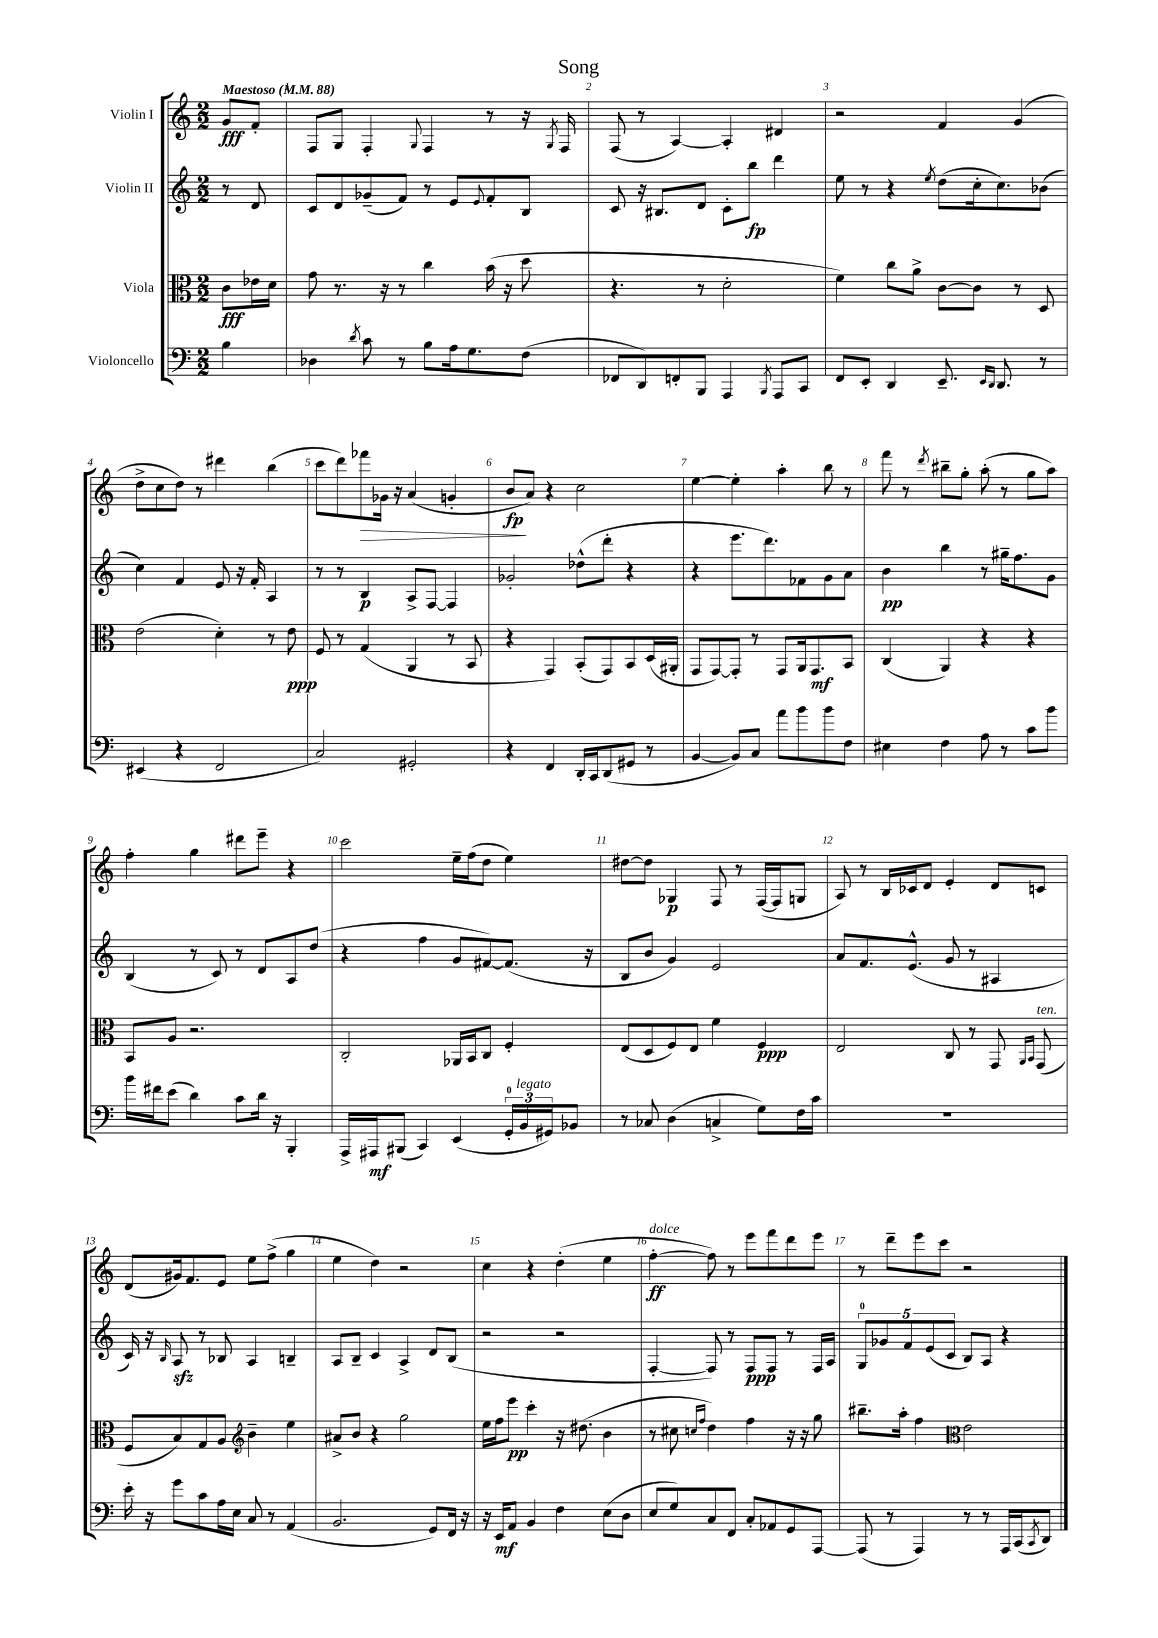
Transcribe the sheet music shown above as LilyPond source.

\header { title = "Song" }
<<
\new StaffGroup <<
\new Staff = "s0" \with { instrumentName = "Violin I" } {
    \clef treble \key c \major \numericTimeSignature \time 2/2 \partial 4 \tempo "Maestoso" 4 = 88
    g'8\fff f'8-. |
    f8 g8 f4-. \appoggiatura { g8 } f4 r8 r16 \acciaccatura { g8 } f16 |
    f8( r8 a4~) a4-. dis'4 |
    r2 f'4 g'4( |
    d''8-> c''8 d''8) r8 dis'''4 b''4( |
    c'''8 d'''8) fes'''8\> ges'16 r16 a'4( g'4-. |
    b'8\fp\! a'8) r4 c''2 |
    e''4~ e''4-. a''4-. b''8 r8 |
    f'''8 r8 \acciaccatura { d'''8 } bis''8-- g''8-. a''8-.( r8 g''8 a''8) |
    f''4-. g''4 dis'''8 e'''8-- r4 |
    c'''2 e''16-- f''16( d''8 e''4) |
    dis''8~ dis''8 ges4\p f8 r8 f16~( f16 g8 |
    a8) r8 b16 ces'16 d'8 e'4-. d'8 c'8 |
    d'8( gis'16) f'8. e'8 e''8 f''8->( g''4 |
    e''4 d''4) r2 |
    c''4 r4 d''4-.( e''4 |
    f''4~-.\ff^\markup { \italic "dolce" } f''8) r8 e'''8 f'''8 d'''8 e'''8 |
    r8 d'''8-- e'''8 c'''8 r2 \bar "|." |
}
\new Staff = "s1" \with { instrumentName = "Violin II" } {
    \clef treble \key c \major \numericTimeSignature \time 2/2 \partial 4
    r8 d'8 |
    c'8 d'8 ges'8--( f'8) r8 e'8 \appoggiatura { e'8 } f'8-. b8 |
    c'8 r16 bis8. d'8 c'8-. b''8\fp d'''4 |
    e''8 r8 r4 \acciaccatura { e''8 } d''8( c''16-. c''8.) bes'8( |
    c''4) f'4 e'8 r16 f'16-. a4 |
    r8 r8 b4\p a8-> f8~ f4 |
    ges'2-. des''8-^( d'''8-. r4 |
    r4 e'''8. d'''8.) fes'8 g'8 a'8 |
    b'4\pp b''4 r8 gis''16-- f''8. g'8 |
    b4( r8 c'8) r8 d'8 a8 d''8( |
    r4 f''4 g'8 fis'8~) fis'8.( r16 |
    b8 b'8 g'4) e'2 |
    a'8 f'8. e'8.-^( g'8 r8 ais4 |
    c'16) r16 \grace { b16 } a8\sfz r8 bes8 a4 b4-- |
    a8 b8-- c'4 a4-> d'8 b8( |
    r2 r2 |
    f4~-. f8) r8 f8\ppp f8 r8 f16 a16 |
    \tuplet 5/4 { g8-0 ges'8 f'8 e'8( c'8 } b8) a8 r4 \bar "|." |
}
\new Staff = "s2" \with { instrumentName = "Viola" } {
    \clef alto \key c \major \numericTimeSignature \time 2/2 \partial 4
    c'8\fff ees'16 d'16 |
    g'8 r8. r16 r8 c''4 b'16( r16 d''8 |
    r4. r8 d'2-. |
    f'4) c''8 a'8-> c'8~ c'8 r8 d8 |
    e'2( d'4-.) r8 e'8\ppp |
    f8 r8 g4( a,4 r8 b,8 |
    r4 g,4) b,8-.( g,8) b,8 d16( ais,16-. |
    g,8 g,8~) g,8-. r8 g,8 a,16 g,8.\mf b,8 |
    c4( a,4) r4 r4 |
    b,8 a8 r2. |
    c2-. aes,16 b,16 c8 f4-. |
    e8( d8 f8) e8 f'4 f4\ppp |
    e2 c8 r8 g,8 \grace { a,16 b,16 } g,8^\markup { \italic "ten." }( |
    f8 b8) g8 a8 \clef treble b'4-- e''4 |
    ais'8-> b'8 r4 g''2 |
    e''16 f''16 e'''8\pp c'''4-. r16 dis''8.( b'4 |
    r8 cis''8 \grace { c''16 f''16 } d''4) f''4 r16 r16 g''8 |
    bis''8.-- a''16-. f''4 \clef alto e'2 \bar "|." |
}
\new Staff = "s3" \with { instrumentName = "Violoncello" } {
    \clef bass \key c \major \numericTimeSignature \time 2/2 \partial 4
    b4 |
    des4 \acciaccatura { d'8 } c'8 r8 b8 a16 g8. f8( |
    fes,8 d,8) f,8-. b,,8 a,,4 \acciaccatura { b,,8 } a,,8 c,8 |
    f,8 e,8-. d,4 e,8.-- \grace { e,16 d,16 } d,8. r8 |
    eis,4( r4 f,2 |
    c2) gis,2-. |
    r4 f,4 d,16-. c,16 d,8( gis,8 r8 |
    b,4~ b,8) c8 a'8 b'8 b'8 f8 |
    eis4 f4 a8 r8 c'8 b'8 |
    b'16 fis'16 e'8( d'4) c'8 d'16 r16 b,,4-. |
    a,,16-> ais,,16\mf bis,,8( c,4) e,4( \tuplet 3/2 { g,16-0-. b,16^\markup { \italic "legato" } gis,16) } bes,8 |
    r8 ces8 d4( c4-> g8) f16 c'16 |
    R1 |
    e'16-. r16 g'8 c'8 a16 e16 c8 r8 a,4( |
    b,2. g,8) f,16 r16 |
    r16 e,16\mf a,8 b,4 f4 e8( d8 |
    e8 g8) c8 f,8 c8-. aes,8 g,8 a,,8~ |
    a,,8( r8 a,,4) r8 r8 a,,16 c,16( \acciaccatura { c,8 } d,8) \bar "|." |
}
>>
>>
\layout { \context { \Score \override BarNumber.break-visibility = ##(#f #t #t) barNumberVisibility = #all-bar-numbers-visible } }
